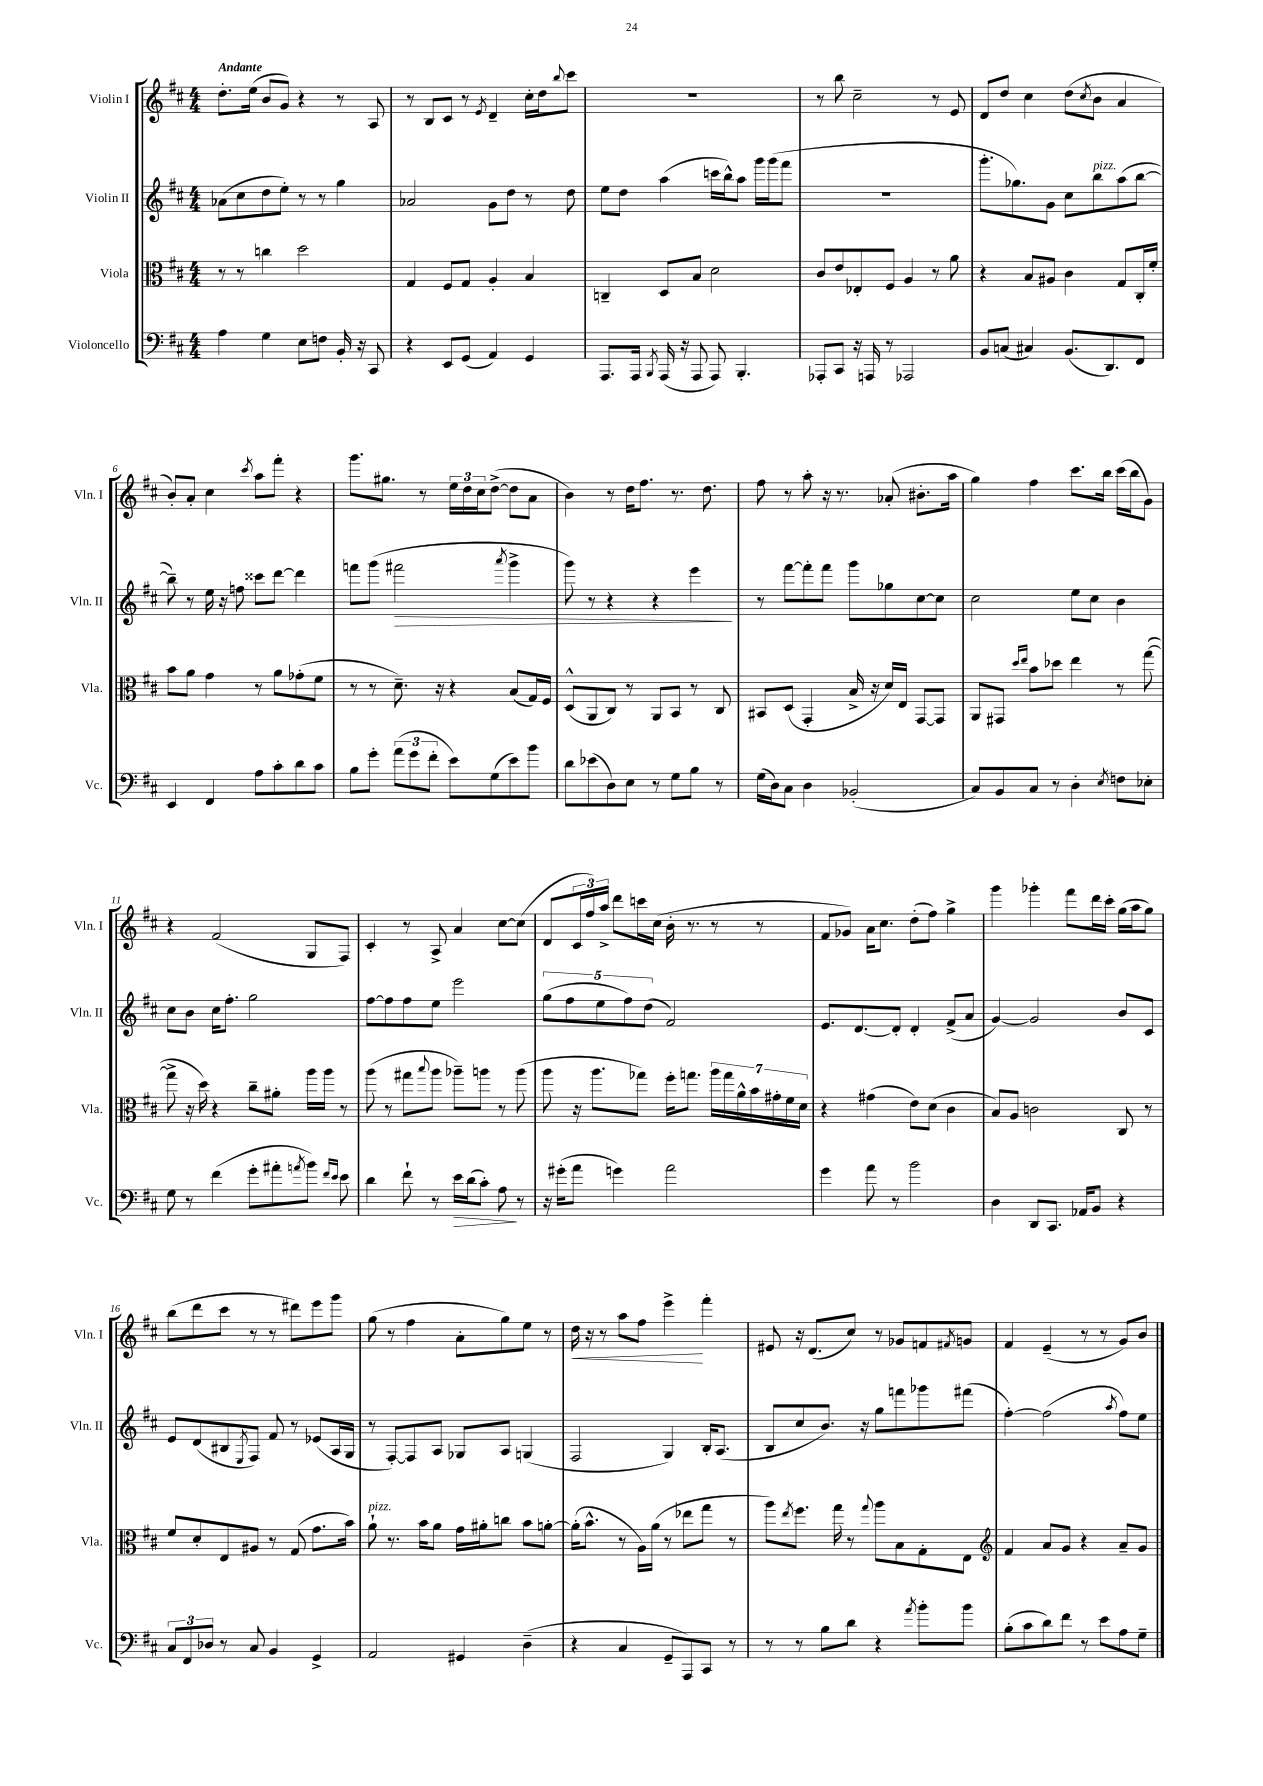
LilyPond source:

<<
\new StaffGroup <<
\new Staff = "s0" \with { instrumentName = "Violin I" shortInstrumentName = "Vln. I" } {
    \clef treble \key d \major \numericTimeSignature \time 4/4 \tempo "Andante"
    d''8.-. e''16( b'8 g'8) r4 r8 a8 |
    r8 b8 cis'8 r8 \acciaccatura { e'8 } d'4-- cis''16-. d''16 \appoggiatura { b''8 } cis'''8 |
    R1 |
    r8 b''8 cis''2-- r8 e'8 |
    d'8 d''8 cis''4 d''8( \acciaccatura { cis''8 } b'8 a'4 |
    b'8-.) a'8-. cis''4 \acciaccatura { cis'''8 } a''8 fis'''8-. r4 |
    g'''8. gis''8. r8 \tuplet 3/2 { e''16 d''16 cis''16 } d''8~->( d''8 a'8 |
    b'4) r8 d''16 fis''8. r8. d''8. |
    fis''8 r8 a''8-. r16 r8. aes'8-.( bis'8.-. a''16 |
    g''4) fis''4 cis'''8. b''16 cis'''16( b''16 g'8) |
    r4 fis'2( g8 fis8) |
    cis'4-. r8 a8-> a'4 cis''8~ cis''8( |
    d'8 \tuplet 3/2 { cis'16 fis''16) a''16-> } d'''8 c'''16 cis''16( b'16-. r8. r8 r8 |
    fis'8 ges'8) a'16 cis''8. d''8-.( fis''8) g''4-> |
    g'''4 ges'''4-. fis'''8 d'''16 cis'''16-. g''16( a''16 g''8) |
    b''8( d'''8 cis'''8 r8 r8 dis'''8) e'''8 g'''8 |
    g''8( r8 fis''4 a'8-. g''8) e''8 r8 |
    d''16\< r16 r8 a''8 fis''8 e'''4->\! fis'''4-. |
    eis'8 r16 d'8.( cis''8) r8 ges'8 f'8 \acciaccatura { fis'8 } g'8 |
    fis'4 e'4--( r8 r8 g'8) b'8 \bar "|." |
}
\new Staff = "s1" \with { instrumentName = "Violin II" shortInstrumentName = "Vln. II" } {
    \clef treble \key d \major \numericTimeSignature \time 4/4
    aes'8( cis''8 d''8 e''8-.) r8 r8 g''4 |
    aes'2 g'8 d''8 r8 d''8 |
    e''8 d''8 a''4( c'''16 b''16-^) a''8 g'''16 g'''16( fis'''8 |
    R1 |
    g'''8.-. ges''8.) g'8 cis''8 b''8^\markup { \italic "pizz." } a''8( b''8~ |
    b''8--) r8 e''16 r16 f''8 cisis'''8 d'''8~ d'''4 |
    f'''8 g'''8( fis'''2\> \acciaccatura { a'''8 } g'''4-> |
    g'''8) r8 r4 r4 e'''4\! |
    r8 fis'''8~ fis'''8-. fis'''8 g'''8 ges''8 cis''8~ cis''8 |
    cis''2 e''8 cis''8 b'4 |
    cis''8 b'8 cis''16 fis''8.-. g''2 |
    fis''8~ fis''8 fis''8 e''8 e'''2 |
    \tuplet 5/4 { g''8( fis''8 e''8 fis''8) d''8( } fis'2) |
    e'8. d'8.~ d'8-. d'4-. fis'8->( a'8 |
    g'4~) g'2 b'8 cis'8 |
    e'8 d'8( bis8 \acciaccatura { e8 } fis8) fis'8 r8 ees'8( a16 g16 |
    r8 fis8~-.) fis8 a8 ges8 a8 g4( |
    fis2 g4) b16-. a8.( |
    b8 cis''8 b'8.) r16 g''8 f'''8 ges'''8 fis'''8( |
    fis''4~-.) fis''2( \acciaccatura { a''8 } fis''8) e''8 \bar "|." |
}
\new Staff = "s2" \with { instrumentName = "Viola" shortInstrumentName = "Vla." } {
    \clef alto \key d \major \numericTimeSignature \time 4/4
    r8 r8 c''4 d''2 |
    g4 fis8 g8 a4-. b4 |
    c4-- d8 b8 d'2 |
    cis'8 e'8 ees8-. fis8 a4 r8 a'8 |
    r4 b8 ais8 cis'4 g8 cis16-. fis'16-. |
    b'8 a'8 g'4 r8 a'8 ges'8-.( fis'8 |
    r8 r8 d'8.--) r16 r4 b8( g16) fis16 |
    d8-^( a,8 cis8) r8 a,8 b,8 r8 cis8 |
    bis,8 d8( g,4-. b16-> r16 d'16) e16 g,8~ g,8 |
    a,8 gis,8 \grace { d''16 e''16 } b'8 des''8 e''4 r8 g''8~( |
    g''8-> r16 d''16) r4 cis''8-- ais'8-. a''16 a''16 r8 |
    a''8( r8 gis''8 \appoggiatura { b''8 } a''8 aes''8--) a''8 r8 a''8( |
    a''8 r16 a''8. ges''8) fis''16-. g''8. \tuplet 7/4 { a''16 g''16 a'16-^ b'16 gis'16-. fis'16 d'16 } |
    r4 gis'4( e'8) d'8( cis'4 |
    b8) a8 c'2 cis8 r8 |
    fis'8 d'8-. e8 ais8 r8 g8( g'8. b'16) |
    a'8-!^\markup { \italic "pizz." } r8. b'16 a'8 g'16 ais'16-. c''8 b'8 a'8~-. |
    a'16-.( b'8.-^ r8 a16) a'16( r8 ees''8 g''8 r8 |
    a''8) \acciaccatura { e''8 } fis''8. g''16 r8 \appoggiatura { g''8 } a''8 b8 g8-. e8 |
    \clef treble fis'4 a'8 g'8 r4 a'8-- g'8 \bar "|." |
}
\new Staff = "s3" \with { instrumentName = "Violoncello" shortInstrumentName = "Vc." } {
    \clef bass \key d \major \numericTimeSignature \time 4/4
    a4 g4 e8 f8 b,16-. r16 cis,8 |
    r4 e,8 g,8( a,4) g,4 |
    a,,8. a,,16 \acciaccatura { b,,8 } a,,16( r16 a,,8 a,,8) b,,4.-. |
    aes,,8-. cis,8 r16 a,,16 r8 aes,,2 |
    b,8 c8( cis4) b,8.( d,8.) fis,8 |
    e,4 fis,4 a8 cis'8-. d'8 cis'8 |
    b8 g'8-. \tuplet 3/2 { a'8( g'8 fis'8-. } e'8) g8( e'8) b'8 |
    d'8 ees'8( d8) e8 r8 g8 b8 r8 |
    g16( d16) cis8 d4 bes,2-.( |
    cis8) b,8 cis8 r8 d4-. \acciaccatura { e8 } f8 ees8-. |
    g8 r8 fis'4( g'8-. ais'8-. \acciaccatura { a'8 } b'8) \grace { fis'16 e'16 } e'8 |
    d'4 fis'8-! r8 e'16\> d'16( cis'8-.) a8\! r8 |
    r16 gis'16-.( a'8 g'4) a'2 |
    g'4 a'8 r8 b'2 |
    d4 d,8 cis,8. aes,16 b,8 r4 |
    \tuplet 3/2 { cis8 fis,8 des8 } r8 cis8 b,4 g,4-> |
    a,2 gis,4 d4--( |
    r4 cis4 g,8-- a,,8) cis,8 r8 |
    r8 r8 b8 d'8 r4 \acciaccatura { a'8 } b'8-. b'8 |
    b8-.( cis'8 d'8) fis'8 r8 e'8 a8 g8-- \bar "|." |
}
>>
>>
